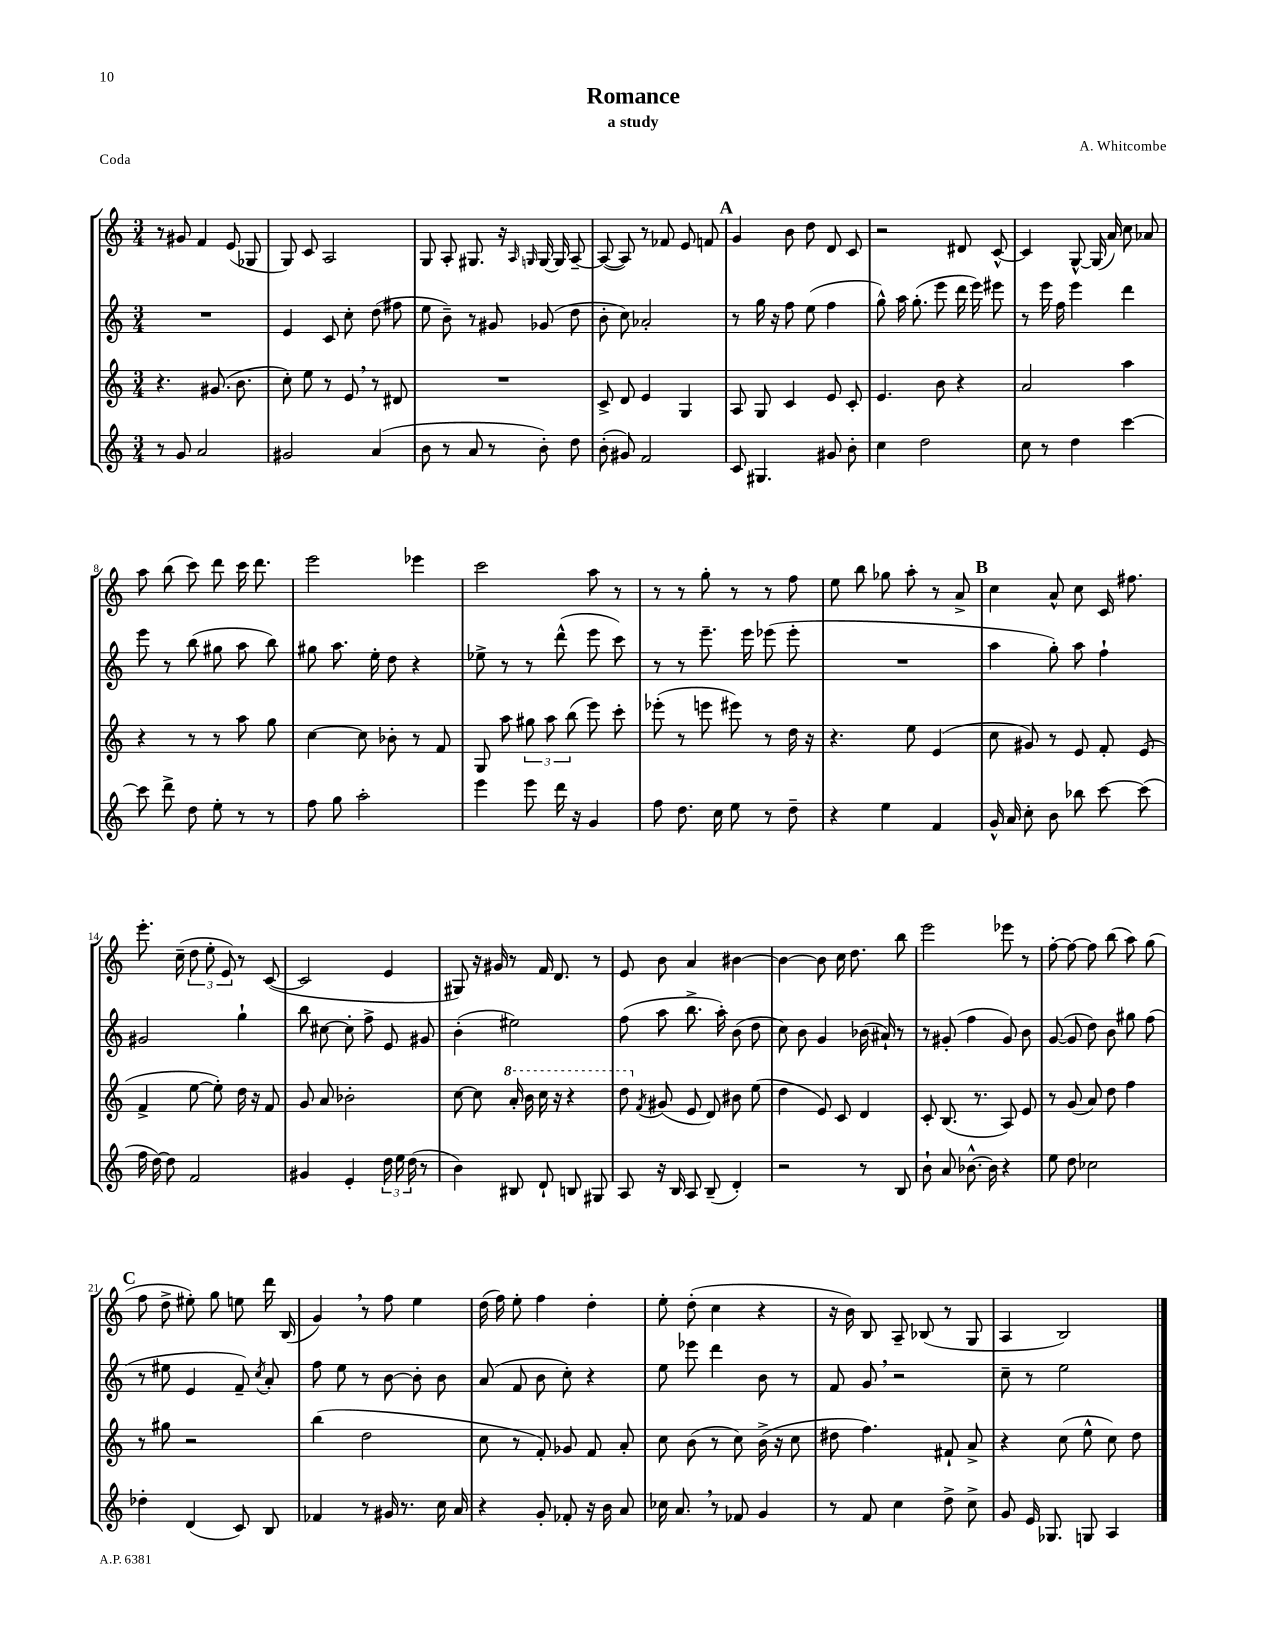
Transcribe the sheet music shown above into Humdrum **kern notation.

**kern	**kern	**kern	**kern
*staff4	*staff3	*staff2	*staff1
*clefG2	*clefG2	*clefG2	*clefG2
*k[]	*k[]	*k[]	*k[]
*M3/4	*M3/4	*M3/4	*M3/4
8r	4.r	2.r	8r
8g/	.	.	8g#/
2a/	.	.	4f/
.	(8.g#/	.	.
.	.	.	(8e/
.	8.b\	.	.
.	.	.	8G-/
=	=	=	=
2g#/	8cc'\)	4e/	8G/)
.	8ee\	.	8c/
.	8r	8c/	2A/
.	8e/	8cc'\	.
(4a/	8r	(8dd\	.
.	8d#/	8ff#\	.
=	=	=	=
8b\	2.r	8ee\	8G/
8r	.	8b~\)	8A'/
8a/	.	8r	8.G#/
8r	.	8g#/	.
.	.	.	16r
.	.	.	16qqA/
.	.	.	16qqG/
8b'\)	.	(8g-/	[16G/
.	.	.	16G/]
8dd\	.	8dd\	[8A~/
=	=	=	=
(8b'\	8c^/	8b'\	(8A/_
8g#/)	8d/	8cc\)	8A/])
2f/	4e/	2a-'/	8r
.	.	.	8f-/
.	4G/	.	8e/
.	.	.	8f/
=	=	=	=
8c/	8A/	8r	4g/
4.G#/	8G/	16gg\	.
.	.	16r	.
.	4c/	8ff\	8b\
.	.	(8ee\	8dd\
8g#/	8e/	4ff\	8d/
8b'\	8c'/	.	8c/
=	=	=	=
4cc\	4.e/	8gg^^\)	2r
.	.	16aa\	.
.	.	(8.gg'\	.
2dd\	.	.	.
.	8b\	8eee\	.
.	4r	16ddd\	8d#/
.	.	16eee\)	.
.	.	8eee#\	[8c^^/
=	=	=	=
8cc\	2a/	8r	4c/]
8r	.	16eee\	.
.	.	16ff\	.
4dd\	.	4eee\	[8G^^/
.	.	.	(16G/]
.	.	.	16a/)
[4ccc\	4aa\	4ddd\	8cc\
.	.	.	8a-/
=	=	=	=
8ccc\]	4r	8eee\	8aa\
8ddd^\	.	8r	(8bb\
8dd\	8r	(8bb\	8ccc\)
8ee'\	8r	8gg#\	8ddd\
8r	8aa\	8aa\	16ccc\
.	.	.	8.ddd\
8r	8gg\	8bb\)	.
=	=	=	=
8ff\	[4cc\	8gg#\	2eee\
8gg\	.	8.aa\	.
2aa'\	8cc\]	.	.
.	.	16ee'\	.
.	8b-'\	8dd\	.
.	8r	4r	4eee-\
.	8f/	.	.
=	=	=	=
4eee\	8G/	8ee-^\	2ccc\
.	8aa\	8r	.
8eee\	12gg#\	8r	.
.	12aa\	.	.
16ddd\	.	(8ddd^^\	.
.	(12bb\	.	.
16r	.	.	.
4g/	8eee\)	8eee\	8aa\
.	8ccc'\	8ccc\)	8r
=	=	=	=
8ff\	(8eee-'\	8r	8r
8.dd\	8r	8r	8r
.	8eee\	8.eee~\	8gg'\
16cc\	.	.	.
8ee\	8eee#\)	.	8r
.	.	16eee\	.
8r	8r	(8eee-\	8r
8dd~\	16dd\	8eee-'\	8ff\
.	16r	.	.
=	=	=	=
4r	4.r	2.r	8ee\
.	.	.	8bb\
4ee\	.	.	8gg-\
.	8ee\	.	8aa'\
4f/	(4e/	.	8r
.	.	.	8a^/
=	=	=	=
16g^^/	8cc\	4aa\	4cc\
16a/	.	.	.
8cc'\	8g#/)	.	.
8b\	8r	8gg'\)	8a^^/
8bb-\	8e/	8aa\	8cc\
[8ccc\	8f'/	4ff`\	16c/
.	.	.	8.ff#\
(8ccc\]	(8e/	.	.
=	=	=	=
16ff\	4f^/	2g#/	8.eee'\
[16dd\)	.	.	.
8dd\]	.	.	.
.	.	.	(16cc~\
2f/	[8ee\	.	12dd\
.	.	.	12ee'\
.	8ee'\])	.	.
.	.	.	12e/)
.	16dd\	4gg`\	8r
.	16r	.	.
.	8f/	.	([8c/
=	=	=	=
4g#/	8g/	8bb\	2c/]
.	8a/	[8cc#\	.
4e'/	2b-'\	8cc#'\]	.
.	.	8ff^\	.
24dd\	.	8e/	4e/
24ee\	.	.	.
(24dd\	.	.	.
8r	.	8g#/	.
=	=	=	=
4b\)	[8cc\	(4b'\	8G#/)
.	8cc\]	.	16r
.	.	.	16g#/
8B#/	16aa'/	2ee#\)	8r
.	16bb\	.	.
8d`/	16ccc\	.	16f/
.	16r	.	8.d/
8B/	4r	.	.
8G#/	.	.	8r
=	=	=	=
8A/	8ddd\	(8ff\	8e/
.	8qf/	.	.
16r	(8g#/	8aa\	8b\
16B/	.	.	.
8A/	8e/	8.bb^\	4a/
(8B~/	8d/)	.	.
.	.	16aa'\)	.
4d'/)	8b#\	(8b\	[4b#\
.	(8ee\	8dd\	.
=	=	=	=
2r	4dd\	8cc\)	4b#\_
.	.	8b\	.
.	8e/)	4g/	8b#\]
.	8c/	.	16cc\
.	.	.	8.dd\
8r	4d/	(16b-\	.
.	.	16a#`/)	.
8B/	.	8r	8bb\
=	=	=	=
8b`\	8c'/	8r	2eee\
8a/	(8.B/	(8g#'/	.
[8.b-^^\	.	4ff\	.
.	8.r	.	.
16b-\]	.	.	.
4r	8A/)	8g#/)	8eee-\
.	8e/	8b\	8r
=	=	=	=
8ee\	8r	([8g/	[8ff'\
8dd\	(8g/	8g/]	8ff\_
2cc-\	8a/)	8dd\)	8ff\]
.	8dd\	8b\	(8bb\
.	4ff\	8gg#\	8aa\)
.	.	(8ff\	(8gg\
=	=	=	=
4dd-'\	8r	8r	8ff\
.	8gg#\	8ee#\	8dd^\
(4d/	2r	4e/	8ee#'\)
.	.	.	8gg\
8c/)	.	8f~/)	8ee\
.	.	8qcc/	.
8B/	.	8a'/	16ddd\
.	.	.	(16B/
=	=	=	=
4f-/	(4bb\	8ff\	4g/)
.	.	8ee\	.
8r	2dd\	8r	8r
16g#/	.	[8b\	8ff\
8.r	.	.	.
.	.	8b'\]	4ee\
16cc\	.	8b\	.
16a/	.	.	.
=	=	=	=
4r	8cc\	(8a/	(16dd\
.	.	.	16ff\)
.	8r	8f/	8ee'\
8g'/	8f'/)	8b\	4ff\
8f-'/	8g-/	8cc'\)	.
16r	8f/	4r	4dd'\
16b\	.	.	.
8a/	8a'/	.	.
=	=	=	=
16cc-\	8cc\	8ee\	8ee'\
8.a/	.	.	.
.	(8b\	8eee-\	(8dd'\
8r	8r	4ddd\	4cc\
8f-/	8cc\)	.	.
4g/	(16b^\	8b\	4r
.	16r	.	.
.	8cc\	8r	.
=	=	=	=
8r	8dd#\	8f/	16r
.	.	.	16b\)
8f/	4.ff\)	8g/	8B/
4cc\	.	2r	8A~/
.	.	.	(8B-/
8dd^\	8f#`/	.	8r
8cc^\	8a^/	.	8G/
=	=	=	=
8g/	4r	8cc~\	4A/
16e/	.	8r	.
8.G-/	.	.	.
.	(8cc\	2ee\	2B/)
8G/	8ee^^\	.	.
4A/	8cc\)	.	.
.	8dd\	.	.
==	==	==	==
*-	*-	*-	*-
